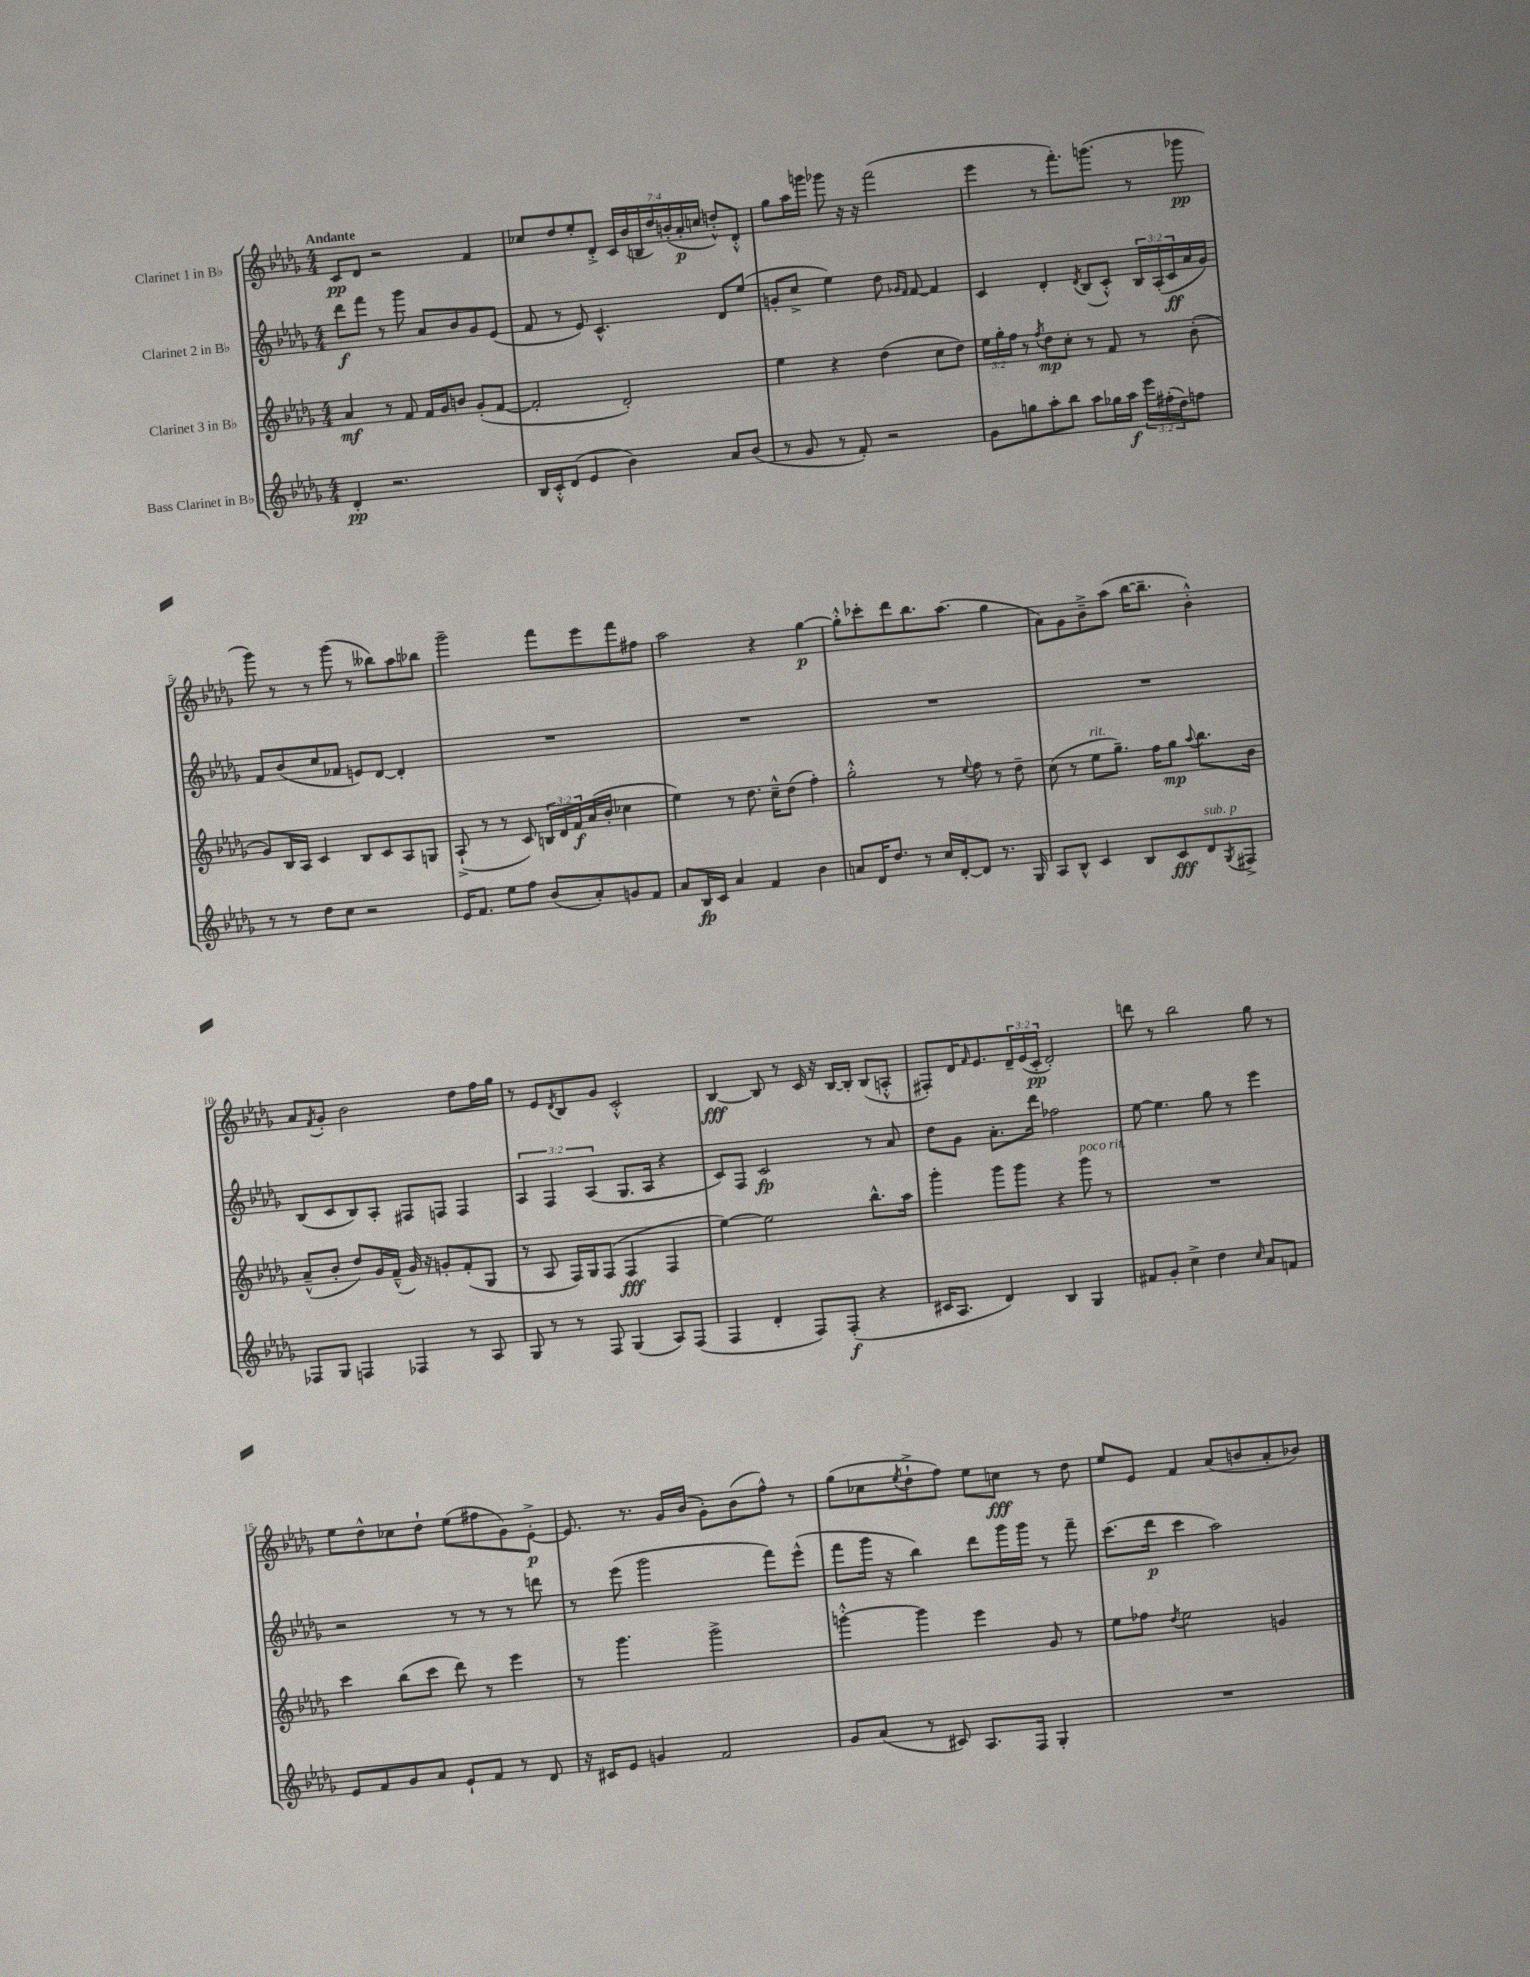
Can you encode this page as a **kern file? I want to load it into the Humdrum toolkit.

**kern	**kern	**kern	**kern
*staff4	*staff3	*staff2	*staff1
*clefG2	*clefG2	*clefG2	*clefG2
*k[b-e-a-d-g-]	*k[b-e-a-d-g-]	*k[b-e-a-d-g-]	*k[b-e-a-d-g-]
*M4/4	*M4/4	*M4/4	*M4/4
4d-'/	4a-/	8ddd-\L	8c/L
.	.	8fff\J	8d-/J
2.r	8r	8r	2r
.	8f/	8ggg-\	.
.	16f/LL	8a-/L	.
.	16g-/J	.	.
.	8b/J	8b-/	.
.	(8g-'/L	8g-/	4f/
.	[8f/J	(8e-/J	.
=	=	=	=
16B-/LL	2f'/]	8f/	8cc-/L
16c'^^/J	.	.	.
(8d-/J	.	8r	8dd-/
4e-/	.	8e-/)	8ee-'/
.	.	4.c^^/	8d-'^/J
4b-\)	2d-'/)	.	28c/LL
.	.	.	(28b-/
.	.	.	28B/
.	.	.	28dd-/)
.	.	.	(28b'/
.	.	.	28a-'/
.	.	.	28cc/JJ
8a-/L	.	8d-/L	8dd'^^/L)
(8b-/J	.	(8ee-/J	8d-'^^/J
=	=	=	=
8r	4ee-\	8g'/L	8gg-\L
8g-/	.	8cc^/J	16aa-\L
.	.	.	16ggg\JJ
8r	4r	4ee-\)	8ggg-\
8f'/)	.	.	16r
.	.	.	16r
2r	(4dd-\	8dd-\	(2fff\
.	.	16qqg-/LL	.
.	.	16qqf/JJ	.
.	.	[8f/	.
.	8cc\L	4f/]	.
.	8dd-\J)	.	.
=	=	=	=
8g-\L	24ee-\LL	4c/	4eee-\
.	24gg-'\	.	.
.	24ff\JJ	.	.
8gg\	8r	.	.
.	8qff/	.	.
8aa-'\	8dd-\L	4d-'/	8r
8bb-\J	8cc'\J	.	8.fff'\L)
.	.	8qd-/	.
8aa-\L	8r	(8B-/L	.
.	.	.	(8.ggg\J
16gg-\L	8f/	8c'^^/J)	.
16aa-\JJ	.	.	.
24eee-\LL	8r	24B-/LL	8r
(24ff#'\	.	(24A-'/	.
24dd-\J)	.	24c/	.
8ff\J	(8b-'\	16a-/	8ggg-\
.	.	16g-/JJ)	.
=	=	=	=
8r	8g-/L)	8f/L	8ggg-\)
8r	16B-/L	(8b-/	8r
.	16A-/JJ	.	.
8dd-\L	4c/	8cc/	8r
8cc\J	.	8f-/J	(8ggg-\
2r	8B-/L	8e/L)	8r
.	8c/	[8d-/J	8bb--\L)
.	8A-/	4d-'/]	8aa-\
.	8G/J	.	8bb-\J
=	=	=	=
16e-/LK	(8A-`^/	1r	2ggg-~\
8.f/J	.	.	.
.	8r	.	.
8ee-\L	8r	.	.
8ff\J	8c/)	.	.
(8b-/L	24B/LL	.	8fff\L
.	24d-/	.	.
.	24f/	.	.
8a-'/)	(16a-/	.	8eee-\
.	16b-'/JJ	.	.
8g/	4cc-\	.	8fff\
8f/J	.	.	8ff#\J
=	=	=	=
8a-/L	4ee-\)	1r	2aa-\
16B-/L	.	.	.
16c/JJ	.	.	.
4a-/	8r	.	.
.	8.dd-\	.	.
4f/	.	.	4r
.	16cc~^^\LK	.	.
.	(8dd-\J	.	.
4b-\	4ff'\)	.	[4gg-\
=	=	=	=
8a/L	2gg-'^^\	1r	8gg-'^^\]L
16d-/K	.	.	8ccc-'\
8.dd-/J	.	.	.
.	.	.	8ddd-\
8r	.	.	8.bb-\
16cc/LL	8r	.	.
[16d-'/J	.	.	(8.aa-\J
.	8qqee-/	.	.
8d-/]J	8ff\	.	.
8.r	8r	.	4gg-\
.	8dd-~\	.	.
16G-/	.	.	.
=	=	=	=
8A-/L	(8cc\	1r	8a-\L)
8B-^^/J	8r	.	8g-\
4c/	8ee-\L	.	8b-~^\
.	8.gg-~\J)	.	(8aa-\J
8B-/L	.	.	[16bb-\LK
.	16ff\LK	.	8.bb-~\]J
8c/	8gg-\J	.	.
.	8qqaa-/	.	.
8d-/	8.bb-\L	.	4b-'^^\)
8qG-/	.	.	.
8F#^/J	.	.	.
.	16b-\Jk	.	.
=	=	=	=
8F-/L	(8a-~^^/L	(8B-/L	8a-/L
.	.	.	8qf/
8G-/J	8b-'/J	8c/	8g-'/J
4F/	8dd-/L)	8B-/)	2b-\
.	16g-/L	8A-'/J	.
.	(16f~^^/JJ	.	.
4F-/	16g-/)	8F#/L	.
.	16r	.	.
.	8g'/L	8F/J	.
8r	(8f'/	4F/	8dd-\L
8A-/	8G-/J	.	16ff\L
.	.	.	16gg-\JJ
=	=	=	=
8G-/	8r	6A-/	8r
8r	8A-/	.	8e-/L
.	.	6F/	.
.	.	.	8qd-/
8r	16F/LL)	.	8B-/
.	16G-/J	.	.
.	.	(6A-/	.
8F/	(8F/J	.	8g-/J
(4G-/	4F/	8.G-/L	2c'^^/
.	.	16A-/Jk	.
8A-/L)	4F/	4r	.
(8F/J	.	.	.
=	=	=	=
4F/	[4ee-\)	8c/L)	[4B-/
.	.	8F/J	.
4d-'/	2ee-\]	2c/	8B-/]
.	.	.	8r
8F/L)	.	.	16c/
.	.	.	16r
(8F'/J	.	.	[16B-/LL
.	.	.	16B-'/]JJ
4r	8.bb-^^\L	8r	(8B-/L
.	.	8a-/	8A'^^/J
.	16aa-\Jk	.	.
=	=	=	=
16c#/LK	4ggg-'\	8dd-\L	8F#'/L)
8.A-/J	.	.	.
.	.	8g-\J	16d-/K
.	.	.	16qqf/
.	.	.	8.e-/
4d-/)	8ggg-\L	8.a-'\L	.
.	8ggg-\J	.	24d-~/L
.	.	.	(24e-/
.	.	16ddd-\Jk	.
.	.	.	24c'/JJ
4B-/	4r	2ff-\	2d-'/)
4G-/	8ggg-\	.	.
.	8r	.	.
=	=	=	=
8f#/L	1r	[8ee-\	8ddd\
8g-'/J	.	4.ee-\]	8r
4cc^\	.	.	2bb-\
4dd-\	.	8gg-\	.
.	.	8r	.
16qqcc/	.	.	.
8a-/L	.	4eee-\	8gg-\
8f/J	.	.	8r
=	=	=	=
8e-/L	4ccc\	2r	8ee-\L
8f/	.	.	8dd-^^\
8g-/	(8bb-\L	.	8cc-\
8a-/J	8ccc\J	.	8dd-`\J
8e-`/L	8ddd-\)	8r	(8ee-\L
8f/J	8r	8r	8ff#\
8r	4eee-\	8r	8g-\)
8d-/	.	8ddd\	[8e-'^\J
=	=	=	=
16r	8r	8r	8.e-/]
16c#/LK	.	.	.
8e-/J	4.ggg-\	(8eee-\	.
.	.	.	8.r
4g/	.	2ggg-\	.
.	.	.	16g-/LL
.	.	.	(16b-/JJ
2f/	2ggg-^\	.	8g-'\L)
.	.	.	(8b-\
.	.	8fff\L)	8ff^^\J)
.	.	(8eee-^^\J	8r
=	=	=	=
8g-/L	[4ggg'^^\	8fff\L	(8gg-\L
(8a-/J	.	16ggg-\Jk	8cc-\
.	.	16r	.
.	.	.	8qee-/
8r	4ggg\]	4bb-\)	8dd-`^\
8c#/)	.	.	8ff\J)
8.A-/L	4eee-\	8ddd-\L	8ee-\L
.	.	16ggg-\L	8cc\J
16F/Jk	.	16ggg-\JJ	.
4G-'/	8g-/	8r	8r
.	8r	8fff~\	8dd-\
=	=	=	=
1r	8ee-\L	(8.ccc\L	8ee-/L
.	8ff-\J	.	8e-/J
.	.	16ddd-\Jk	.
.	8qdd-/	.	.
.	2ee-\	4ccc\	4f/
.	.	2aa-\)	(8a-/L
.	.	.	8b/
.	4g/	.	8a-'/
.	.	.	8b-/J)
==	==	==	==
*-	*-	*-	*-
